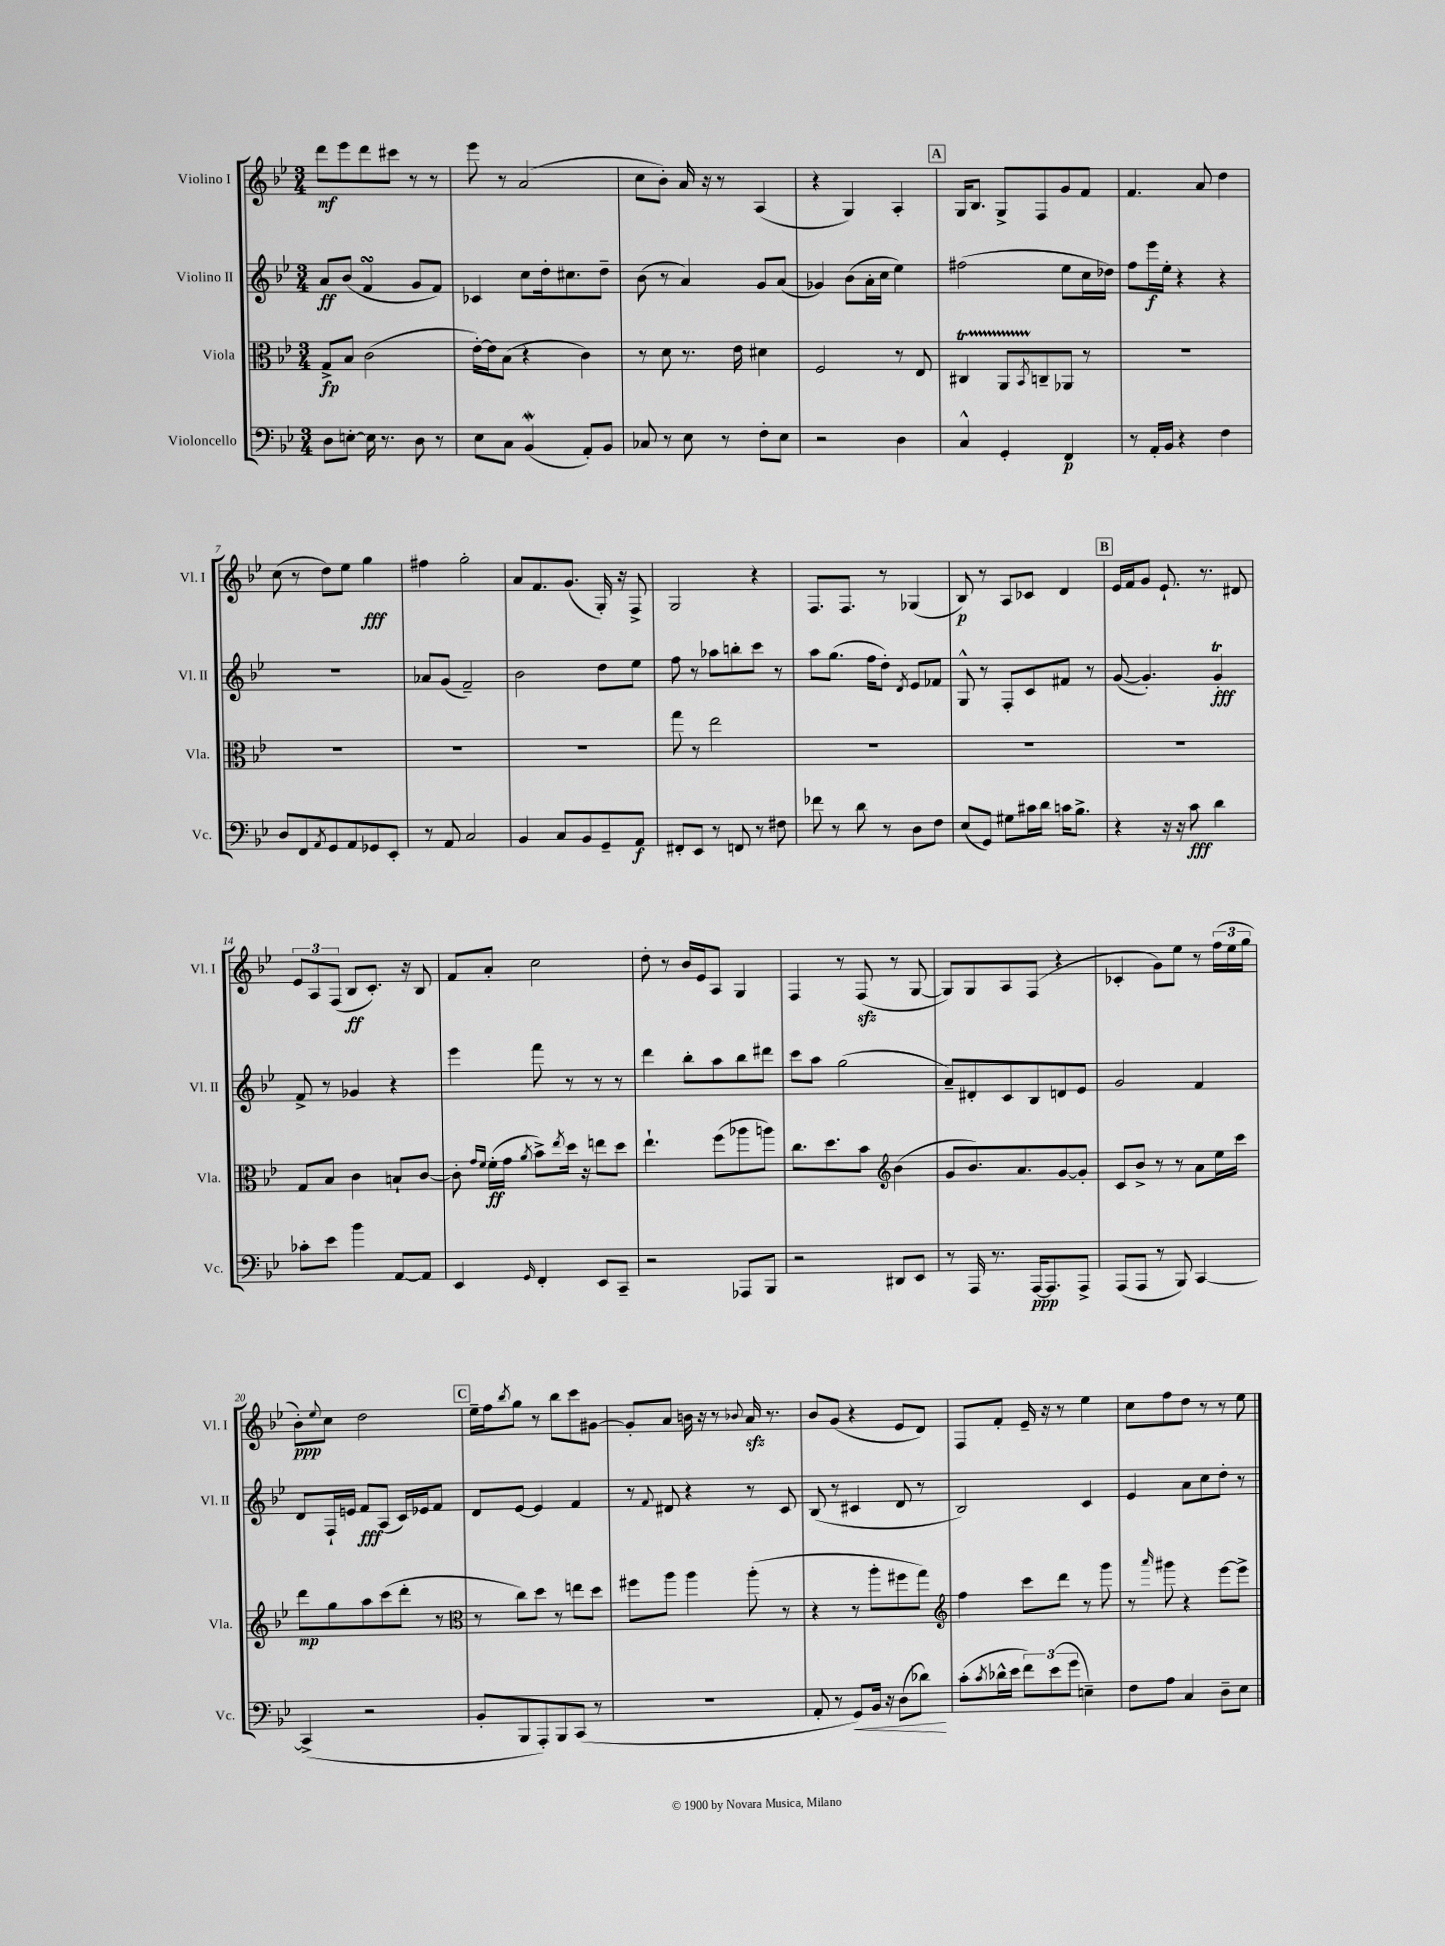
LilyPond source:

<<
\new StaffGroup <<
\new Staff = "s0" \with { instrumentName = "Violino I" shortInstrumentName = "Vl. I" } {
    \clef treble \key bes \major \numericTimeSignature \time 3/4
    d'''8\mf ees'''8 d'''8 cis'''8 r8 r8 |
    ees'''8 r8 a'2( |
    c''8 bes'8-.) a'16 r16 r8 a4( |
    r4 g4) a4-. |
    \mark \markup { \box "A" } g16 bes8. g8-> f8 g'8 f'8 |
    f'4. a'8 d''4 |
    c''8( r8 d''8) ees''8 g''4\fff |
    fis''4 g''2-. |
    a'8 f'8. g'8.( g16-.) r16 f8-> |
    g2 r4 |
    f8. f8. r8 ges4( |
    bes8\p) r8 a8 ces'8 d'4 |
    \mark \markup { \box "B" } ees'16 f'16 g'8 ees'8.-! r8. dis'8 |
    \tuplet 3/2 { ees'8 a8 f8( } bes8\ff c'8.-.) r16 bes8 |
    f'8 a'8-. c''2 |
    d''8-. r8 bes'16 ees'16 a8 g4 |
    f4 r8 f8\sfz( r8 g8~ |
    g8) g8 a8 f8( r4 |
    ces'4-. g'8) ees''8 r8 \tuplet 3/2 { f''16( ees''16 g''16 } |
    bes'8-.\ppp) \appoggiatura { ees''8 } c''8 d''2 |
    \mark \markup { \box "C" } ees''16-- f''16 \acciaccatura { bes''8 } g''8 r8 bes''8 c'''8 gis'8~ |
    gis'8-. a'8 b'16 r16 r8 \appoggiatura { bes'8 } a'16\sfz r8. |
    bes'8 g'8( r4 ees'8 d'8) |
    f8 f'8-. ees'16-- r16 r8 ees''4 |
    c''8 f''8 d''8 r8 r8 ees''8 \bar "|." |
}
\new Staff = "s1" \with { instrumentName = "Violino II" shortInstrumentName = "Vl. II" } {
    \clef treble \key bes \major \numericTimeSignature \time 3/4
    a'8\ff bes'8( f'4\turn g'8 f'8) |
    ces'4 c''8 d''16-. cis''8. d''8-- |
    bes'8( r8 a'4) g'8 a'8( |
    ges'4) bes'8( a'16-. c''16 ees''4) |
    \mark \markup { \box "A" } fis''2( ees''8 c''16 des''16) |
    f''8 ees'''16\f ees''16-. r4 r4 |
    R2. |
    aes'8 g'8( f'2--) |
    bes'2 d''8 ees''8 |
    f''8 r8 aes''8 b''8-. c'''8 r8 |
    a''8 g''8.( f''16 d''8-.) \acciaccatura { d'8 } ees'8 fes'8 |
    g8-^ r8 f8-. c'8 fis'8 r8 |
    \mark \markup { \box "B" } g'8~( g'4.-.) g'4-.\trill\fff |
    f'8-> r8 ges'4 r4 |
    ees'''4 f'''8 r8 r8 r8 |
    d'''4 bes''8-. a''8 bes''8 dis'''8 |
    c'''8 a''8 g''2( |
    a'8--) dis'8-. c'8 bes8 d'8 ees'8 |
    g'2 f'4 |
    d'8 f16-! e'16 f'8\fff a8( c'16) ees'16 f'8 |
    \mark \markup { \box "C" } d'8 ees'8~ ees'4 f'4 |
    r8 \appoggiatura { f'8 } dis'8 r4 r8 c'8 |
    bes8( r8 cis'4 d'8 r8 |
    bes2) c'4 |
    ees'4 a'8 c''8 d''8-. r8 \bar "|." |
}
\new Staff = "s2" \with { instrumentName = "Viola" shortInstrumentName = "Vla." } {
    \clef alto \key bes \major \numericTimeSignature \time 3/4
    g8->\fp bes8 c'2( |
    ees'16~-.) ees'16 bes8( r4 c'4) |
    r8 d'8 r8. ees'16 dis'4 |
    f2 r8 ees8 |
    \mark \markup { \box "A" } cis4\startTrillSpan a,8 \acciaccatura { bes,8 } c8--\stopTrillSpan aes,8 r8 |
    R2. |
    R2. |
    R2. |
    R2. |
    g''8 r8 ees''2 |
    R2. |
    R2. |
    \mark \markup { \box "B" } R2. |
    g8 bes8 c'4 b8-! c'8~ |
    c'8-. \grace { g'16 f'16 } f'16-.\ff( g'16 \acciaccatura { a'8 } bes'8->) \acciaccatura { ees''8 } d''16 r16 e''8 d''8 |
    ees''4.-! f''8( aes''8 a''8) |
    c''8. d''8. bes'8 \clef treble bes'4( |
    g'8 bes'8.) a'8. g'8~ g'8-. |
    c'8 bes'8-> r8 r8 a'8 ees''16 c'''16 |
    d'''8\mp g''8 a''8 c'''8( d'''8-. r8 |
    \mark \markup { \box "C" } \clef alto r8 c''8) d''8 r8 e''8 d''8 |
    fis''8 a''8 a''4 a''8-.( r8 |
    r4 r8 a''8-. fis''8 g''8) |
    \clef treble f''4 c'''8 d'''8 r8 g'''8 |
    r8 \grace { a'''16 } gis'''8 r4 ees'''8~ ees'''8-> \bar "|." |
}
\new Staff = "s3" \with { instrumentName = "Violoncello" shortInstrumentName = "Vc." } {
    \clef bass \key bes \major \numericTimeSignature \time 3/4
    d8 e8~-. e16 r8. d8 r8 |
    ees8 c8 bes,4\mordent( a,8-.) bes,8 |
    ces8 r8 ees8 r8 f8-. ees8 |
    r2 d4 |
    \mark \markup { \box "A" } c4-^ g,4-. f,4\p |
    r8 a,16-. bes,16 r4 f4 |
    d8 f,8 \acciaccatura { a,8 } g,8 a,8 ges,8 ees,8-. |
    r8 a,8 c2 |
    bes,4 c8 bes,8 g,8-- a,8\f |
    fis,8-. ees,8 r8 f,8 r8 fis8 |
    fes'8 r8 d'8 r8 d8 f8 |
    ees8( g,8) gis8 cis'16 d'16 c'16 bes8.-> |
    \mark \markup { \box "B" } r4 r16 r16 c'8\fff d'4 |
    ces'8-. ees'8 bes'4 a,8~ a,8 |
    ees,4 \grace { g,16 } f,4-. ees,8 c,8-- |
    r2 aes,,8 bes,,8 |
    r2 dis,8 ees,8 |
    r8 a,,16 r8. a,,16~\ppp a,,8. a,,8-> |
    a,,8( a,,8 r8 bes,,8) c,4~ |
    c,4->( r2 |
    \mark \markup { \box "C" } bes,8-. bes,,8 a,,8-.) bes,,8 c,8( r8 |
    r2. |
    a,8-. r8 g,8\<) bes,16 r16 d8( des'8\!) |
    c'8-.( \acciaccatura { c'8 } des'16-^ ees'16 \tuplet 3/2 { f'8) ees'8( g'8 } e4--) |
    f8 a8 c4 d8-- ees8 \bar "|." |
}
>>
>>
